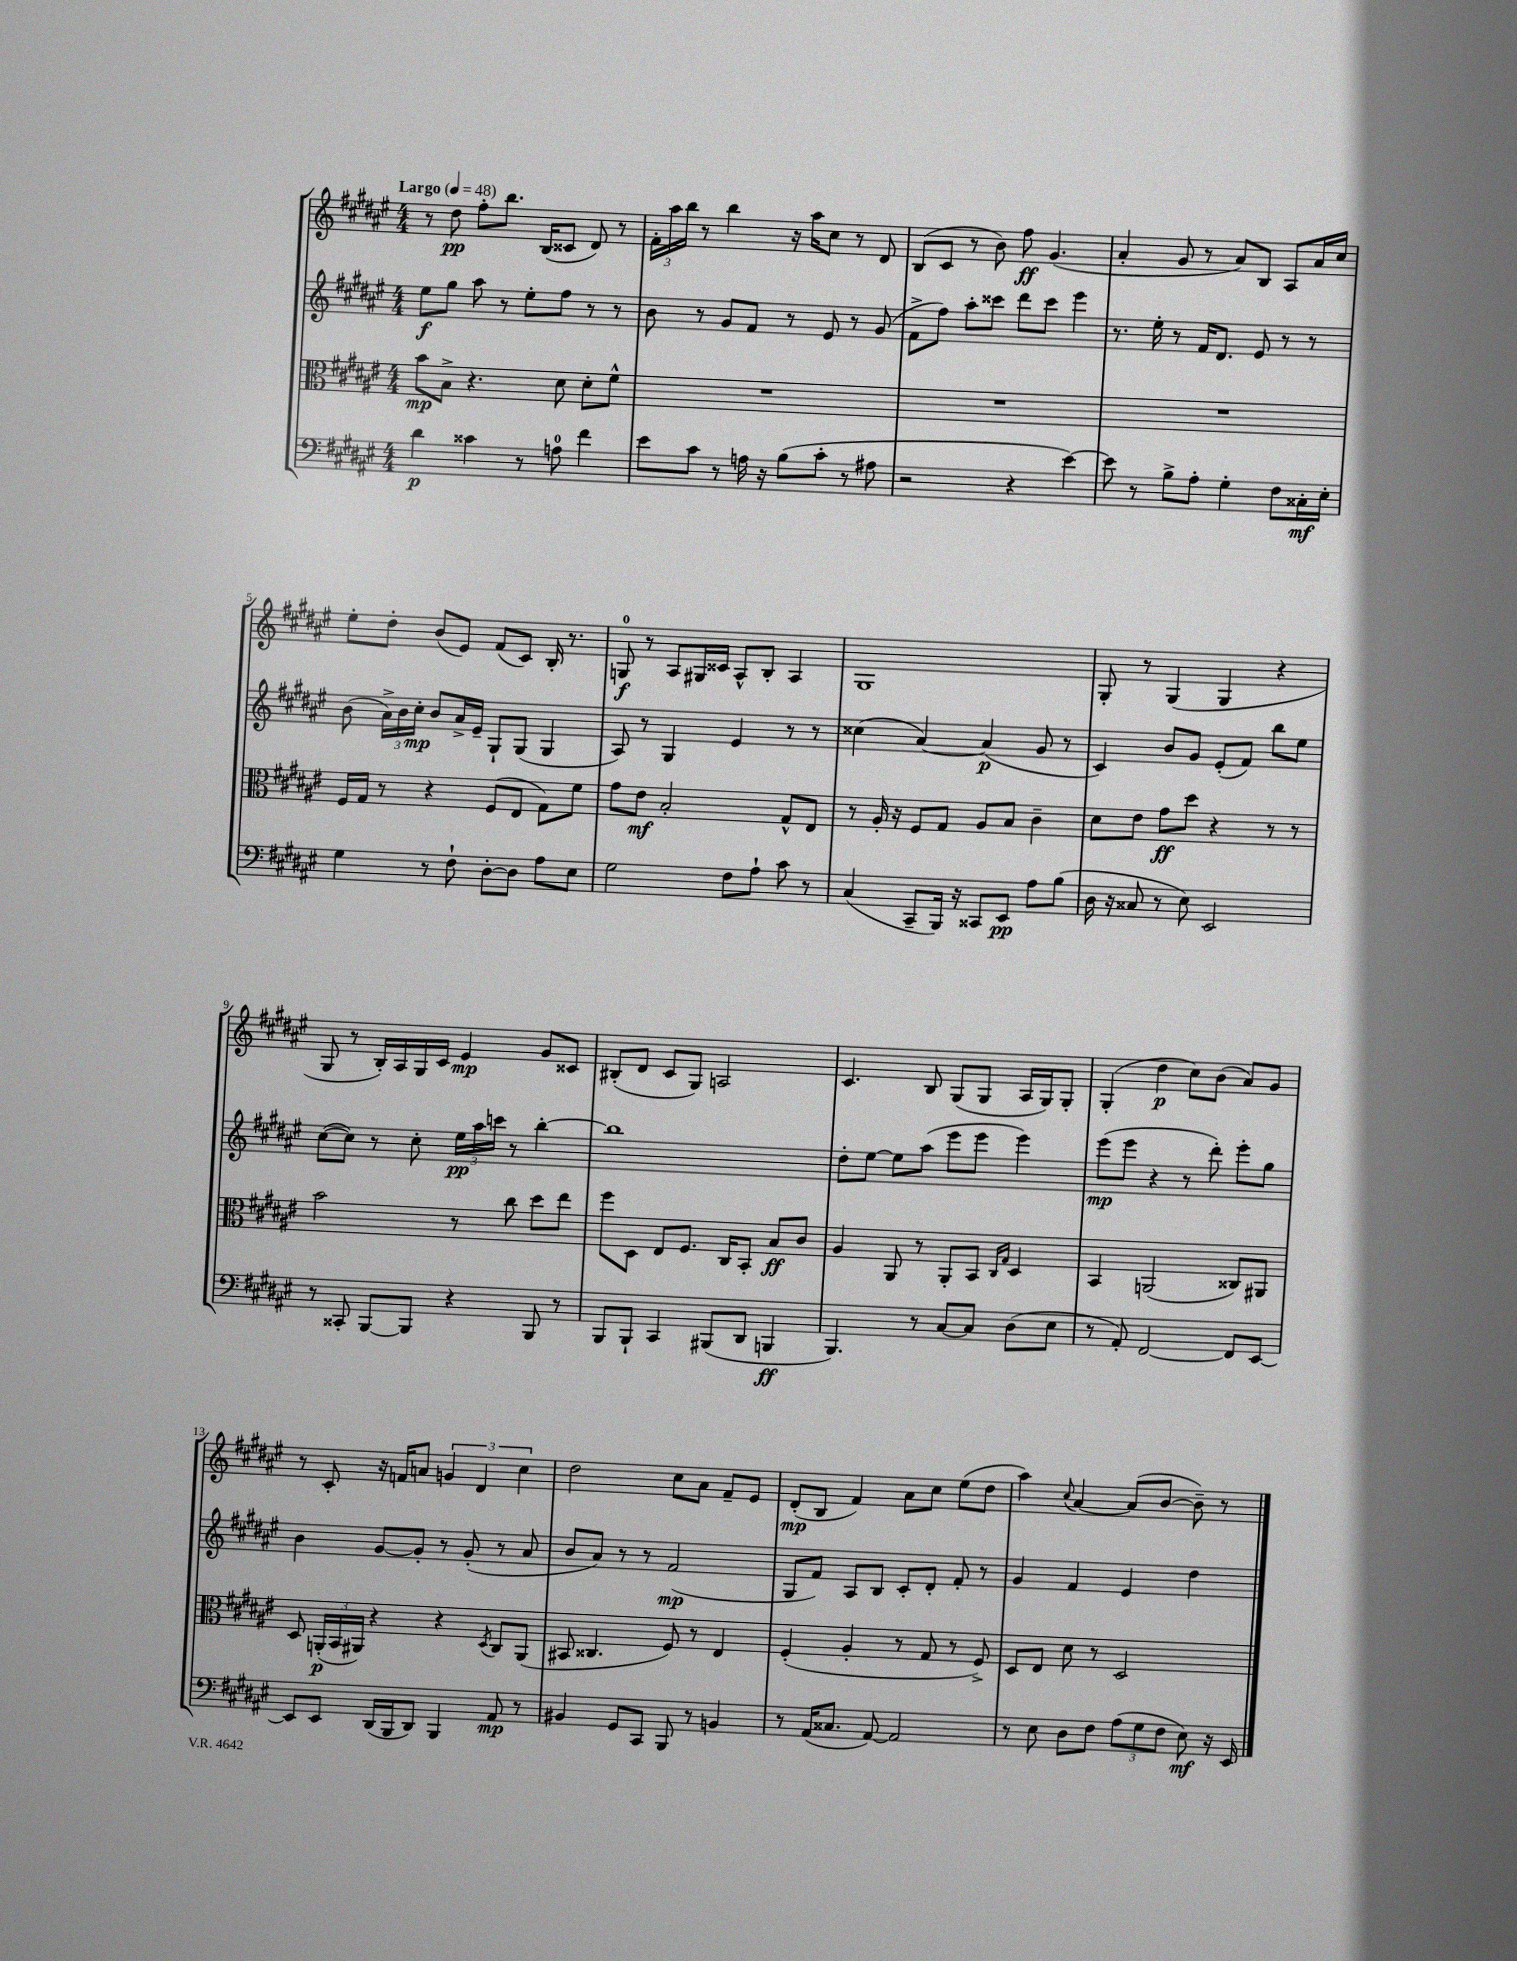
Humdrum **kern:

**kern	**kern	**kern	**kern
*staff4	*staff3	*staff2	*staff1
*clefF4	*clefC3	*clefG2	*clefG2
*k[f#c#g#d#a#e#]	*k[f#c#g#d#a#e#]	*k[f#c#g#d#a#e#]	*k[f#c#g#d#a#e#]
*M4/4	*M4/4	*M4/4	*M4/4
*MM48	*MM48	*MM48	*MM48
4d#	8b	8ee#	8r
.	8B^	8gg#	8dd#
4c##	4.r	8aa#	8ff#'
.	.	8r	8.bb
8r	.	8ee#'	.
.	.	.	(16B
8A	8d#	8ff#	8c##
4f#	8d#'	8r	8d#)
.	8f#^^	8r	8r
=	=	=	=
8e#	1r	8b	24f#'
.	.	.	24aa#
.	.	.	24bb
8c#	.	8r	8r
8r	.	8g#	4bb
16A	.	8f#	.
16r	.	.	.
(8B	.	8r	16r
.	.	.	16aa#
8c#'	.	8e#	8cc#
8r	.	8r	8r
8A#	.	(8g#	8d#
=	=	=	=
2r	1r	8f#^	(8B
.	.	8ff#)	8c#
.	.	8aa#'	8r
.	.	8ccc##	8b)
4r	.	8ddd#	8ff#
.	.	8ccc##	(4.g#
[4e#)	.	4eee#	.
=	=	=	=
8e#]	1r	8.r	4a#'
8r	.	.	.
.	.	16ee#'	.
8B^	.	8r	8g#
8A#'	.	16f#	8r
.	.	8.d#	.
4G#'	.	.	8a#)
.	.	8e#	8B
8F#	.	8r	8A#
16C##'	.	8r	16a#
16E#'	.	.	16cc#
=	=	=	=
4G#	16F#	(8b	8ee#'
.	16G#	.	.
.	8r	24a#^)	8dd#'
.	.	24b	.
.	.	24cc#'	.
8r	4r	8b	(8b
8F#`	.	16a#^	8e#)
.	.	16e#~	.
[8D#'	(8F#	8G#`	(8f#
8D#]	8E#	(8G#	8c#)
8A#	8G#)	4G#	16B'
.	.	.	8.r
8E#	8f#	.	.
=	=	=	=
2G#	8g#	8A#)	8G
.	8e#	8r	8r
.	2B'	4G#	8A#
.	.	.	16G#
.	.	.	16c##
8F#	.	4e#	8A#^^
8A#`	.	.	8B'
8c#	8G#^^	8r	4A#
8r	8E#	8r	.
=	=	=	=
(4C#	8r	(4cc##	1G#
.	16A#'	.	.
.	16r	.	.
8CC#~	8F#	[4a#)	.
16BBB)	8G#	.	.
16r	.	.	.
8CC##	8A#	(4a#]	.
8EE#	8B	.	.
8A#	4c#~	8g#	.
(8B	.	8r	.
=	=	=	=
16D#	8d#	4c#)	8G#'
16r	.	.	.
8C##	8e#	.	8r
8r	8g#	8b	(4G#
8E#)	8dd#	8g#	.
2EE#	4r	(8e#'	4G#
.	.	8f#)	.
.	8r	8bb	4r
.	8r	8ee#	.
=	=	=	=
8r	2b	([8cc#	8G#
8CC##'	.	8cc#])	8r
[8BBB	.	8r	16B')
.	.	.	16A#
8BBB]	.	8cc#'	16G#
.	.	.	16c#
4r	8r	24ee#	4e#
.	.	24aa#	.
.	.	24ccc	.
.	8cc#	8r	.
8BBB	8dd#	[4bb'	8g#
8r	8ee#	.	8c##
=	=	=	=
8BBB	8ff#	1bb]	(8B#'
8BBB`	8D#	.	8d#
4CC#	8E#	.	8c#
.	8.F#	.	8G#)
(8BBB#	.	.	2A
.	16C#	.	.
8DD#	8BB'	.	.
4BBB	8B	.	.
.	8c#	.	.
=	=	=	=
4.BBB)	4A#	8dd#'	4.c#
.	.	[8ee#	.
.	8AA#	8ee#]	.
8r	8r	(8aa#	8B
[8C#	8AA#'	8eee#	(8G#
8C#]	8BB	8eee#	8G#
.	16qqC#	.	.
.	16qqG#	.	.
(8D#	4D#	4eee#)	16A#
.	.	.	16G#)
8E#	.	.	8G#'
=	=	=	=
8r	4BB	(8eee#	(4G#'
8AA#')	.	8eee#	.
[2FF#	(2AA	4r	4dd#
.	.	8r	8cc#)
.	.	8ddd#')	(8b
8FF#]	8C##)	8eee#'	8a#)
[8EE#	8AA#	8gg#	8g#
=	=	=	=
8EE#]	8D#	4b	8r
8EE#	(24AA'	.	8c#'
.	24BB	.	.
.	24AA#)	.	.
(16DD#	4r	[8g#	16r
16BBB	.	.	16f
8DD#)	.	8g#']	8a
4BBB	4r	8r	6g
.	.	(8g#'	.
.	.	.	6d#
.	8qD#	.	.
8AA#	8C#	8r	.
.	.	.	6cc#
8r	(8AA#	8a#	.
=	=	=	=
4BB#	8BB#	8b	2dd#
.	4.C##	8a#)	.
8GG#	.	8r	.
8CC#	.	8r	.
8BBB	8F#)	(2f#	8cc#
8r	8r	.	8a#
4BB	4E#	.	8f#~
.	.	.	8e#
=	=	=	=
8r	(4F#'	8G#	(8d#'
(16AA#	.	8f#)	8B
8.C##	.	.	.
.	4A#'	8A#	4f#)
[8AA#)	.	8B	.
2AA#]	8r	8c#'	8a#
.	8G#	8d#'	8cc#
.	8r	8f#'	(8ee#
.	8F#^)	8r	8dd#
=	=	=	=
8r	8D#	4g#	4aa#)
8E#	8E#	.	.
.	.	.	8qqcc#
8D#	8d#	4f#	[4a#
8F#	8r	.	.
(12A#	2D#	4e#	(8a#]
12G#	.	.	.
.	.	.	[8b
12F#	.	.	.
8E#)	.	4dd#	8b~])
16r	.	.	8r
16EE#	.	.	.
==	==	==	==
*-	*-	*-	*-
